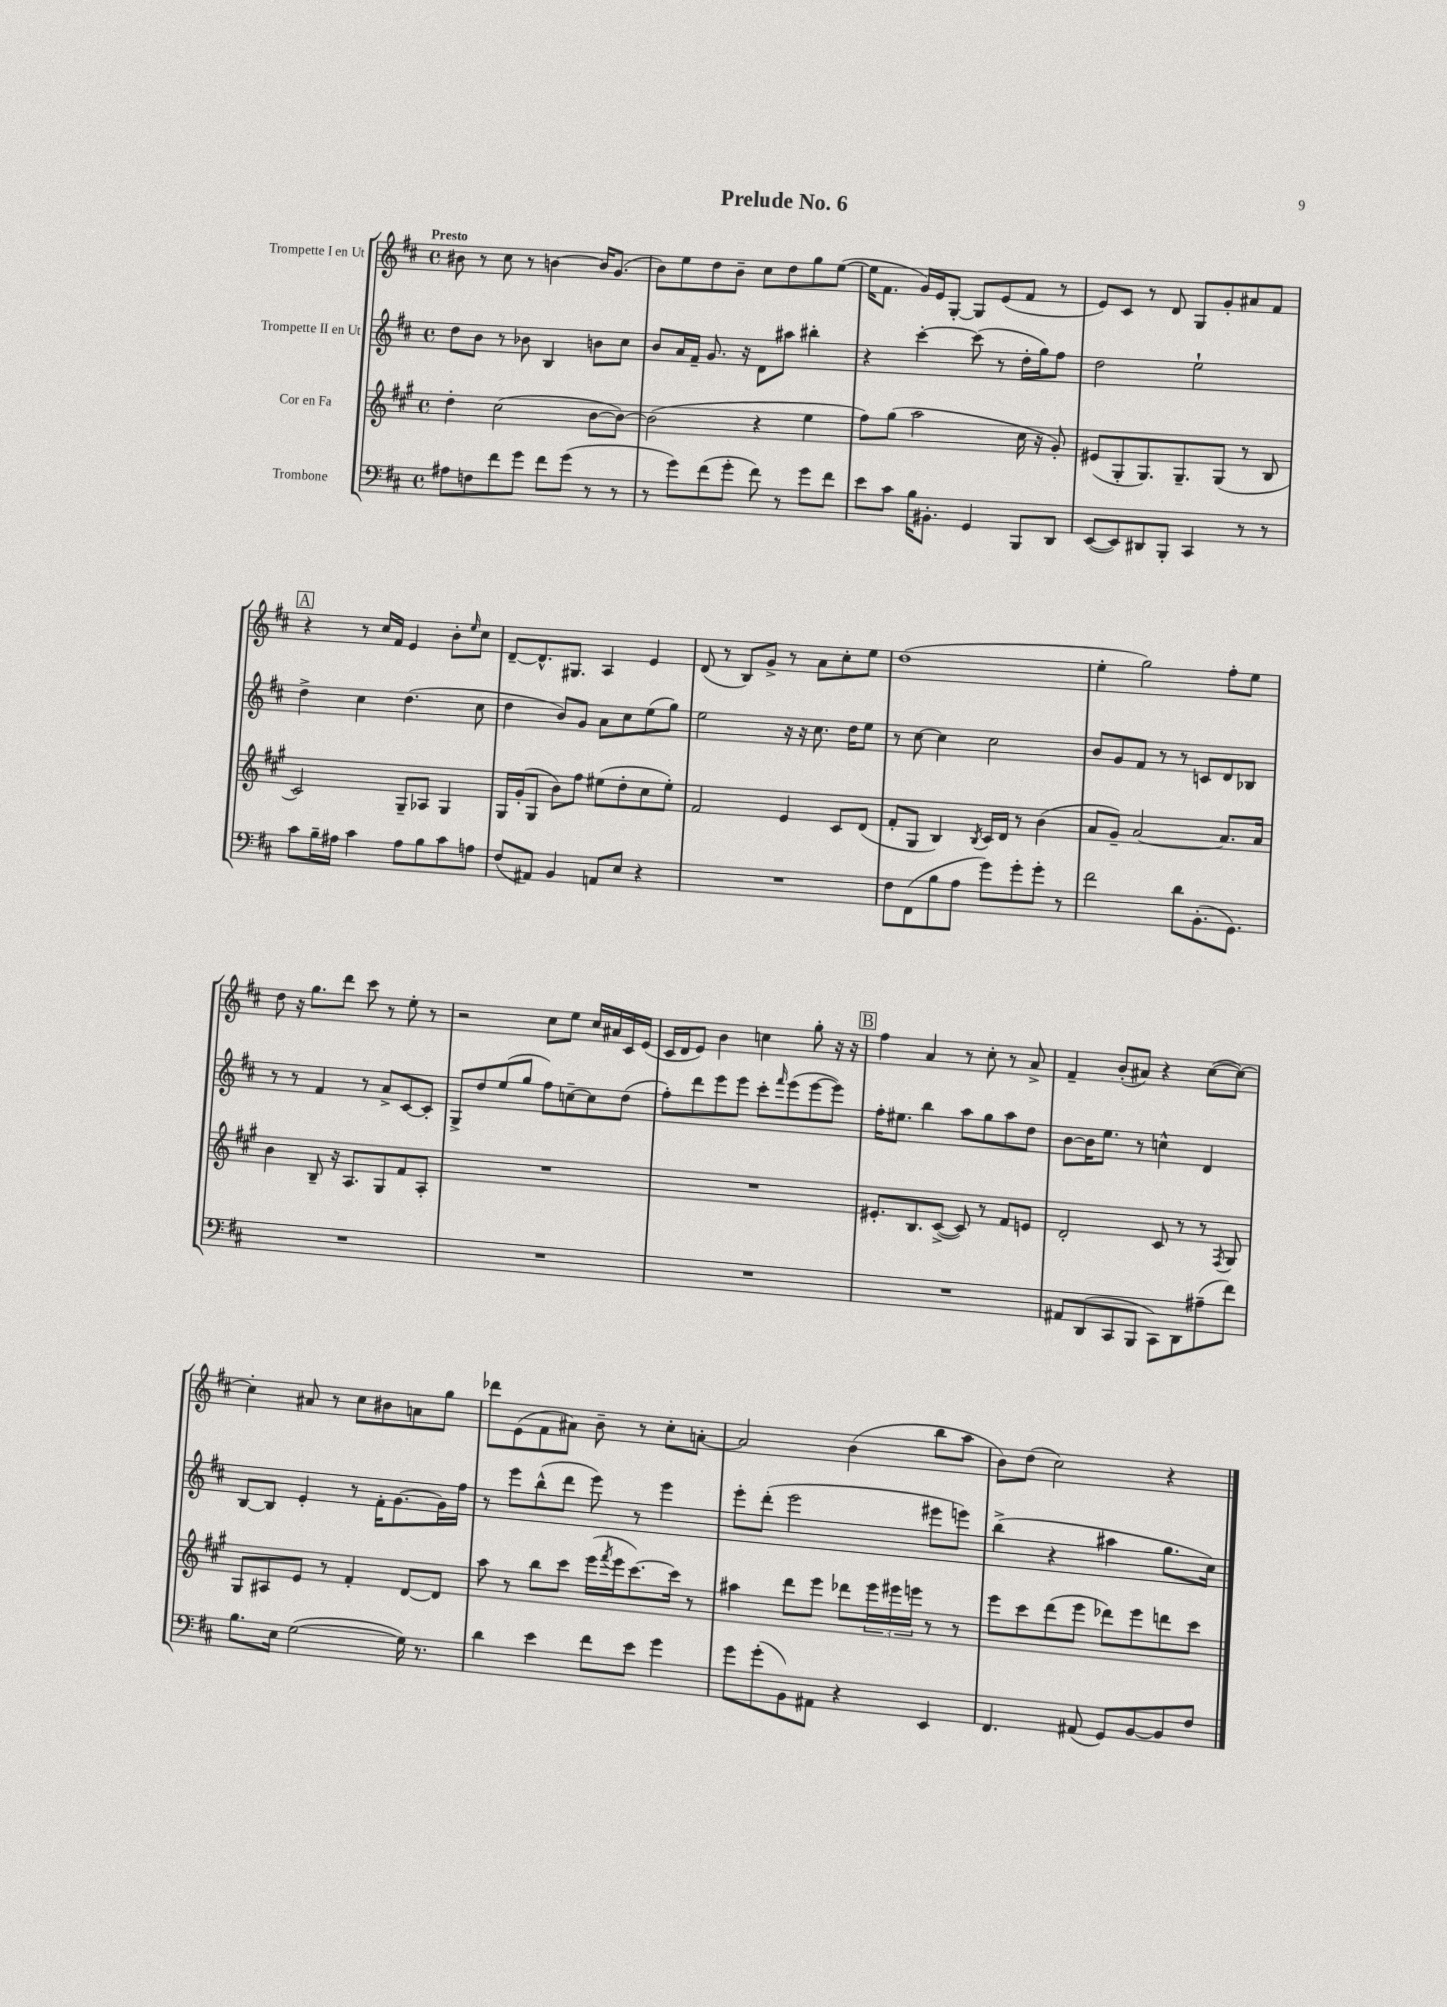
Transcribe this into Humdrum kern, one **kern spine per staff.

**kern	**kern	**kern	**kern
*part4	*part3	*part2	*part1
*staff4	*staff3	*staff2	*staff1
*I"Trombone	*I"Cor en Fa	*I"Trompette II en Ut	*I"Trompette I en Ut
*clefF4	*clefG2	*clefG2	*clefG2
*k[f#c#]	*k[f#c#g#]	*k[f#c#]	*k[f#c#]
*M4/4	*M4/4	*M4/4	*M4/4
*met(c)	*met(c)	*met(c)	*met(c)
=1	=1	=1	=1
!	!	!	!LO:TX:a:B:t=Presto
8A#X\L	4dd'\	8dd\L	8b#X\
8Fn\	.	8b\J	8r
8f#\	(2cc#\	8r	8cc#\
8g\J	.	8b-X\	8r
8f#\L	.	4B/	[4bn\
(8g\J	.	.	.
8r	[8b\L	8bn\L	16b/KL]
.	.	.	(8.g/J
8r	8b\J_)	8cc#\J	.
=2	=2	=2	=2
8r	(2b\]	8b/L	8b\L)
8g\L)	.	16a/L	8ee\
.	.	16f#~/JJ	.
(8f#\	.	8.g/	8dd\
8g'\J	.	.	8b~\J
.	.	16r	.
8f#\)	4r	8d\L	8cc#\L
8r	.	8aa#X\J	8dd\
8g\L	4ee\	4bb#X'\	8gg\
8f#\J	.	.	([8ee\J
=3	=3	=3	=3
8e\L	8ff#\L)	4r	16ee\KL]
.	.	.	8.f#\J
8c#\J	(8gg#\J	.	.
16B\KL	2aa\	[4ccc#'\	16g/LL)
8.BB#X'\J	.	.	16e/J
.	.	.	[8G'/J
4GG/	.	(8ccc#\]	8G/L]
.	.	8r	(8e/
8BBB/L	16cc#\	16dd'\LL	8f#/J
.	16r	16gg\J)	.
8DD/J	8g#'/)	8ff#\J	8r
=4	=4	=4	=4
([8EE/L	(8e#X/L	2dd\	8e/L)
8EE/])	8G#'/	.	8c#/J
8DD#X/	8.G#/)	.	8r
8BBB'/J	.	.	8d/
.	8.G#~/	.	.
4CC#/	.	2ee`\	8G/L
.	(8G#/J	.	8g'/
8r	8r	.	8a#X/
8r	8B/	.	8f#/J
!!LO:LB:g=z
!!LO:REH:place=s1:t=A
=5	=5	=5	=5
8c#\L	2c#/)	4dd^\	4r
16B~\L	.	.	.
16A#X\JJ	.	.	.
4c#\	.	4cc#\	8r
.	.	.	16cc#/LL
.	.	.	16f#/JJ
8A#\L	8G#~/L	(4.dd\	4e/
8B\	8A-X/J	.	.
8c#\	4G#/	.	8b'\L
.	.	.	16qqee/
8An\J	.	8cc#\	8cc#\J
=6	=6	=6	=6
(8F#/L	16G#/LL	4dd\	[8d~/L
.	(16g#'/J	.	.
8AA#X/J)	8G#/J	.	8.d^^/]
4BB/	8b\L)	8b/L)	.
.	.	.	8.G#X/J
.	8ff#\J	8g/J	.
8AAn/L	(8ee#X\L	8a\L	4A/
8E/J	8dd'\	8cc#\	.
4r	8cc#\	(8ee\	4e/
.	8ee#'\J)	8gg\J)	.
=7	=7	=7	=7
1r	2f#/	2ee\	(8d/
.	.	.	8r
.	.	.	8B/L)
.	.	.	8g^/J
.	4e/	16r	8r
.	.	16r	.
.	.	8.cc#\	8a\L
.	8c#/L	.	8cc#'\
.	.	16dd\KL	.
.	(8d/J	8ee\J	8ee\J
=8	=8	=8	=8
8F#\L	8f#'/L	8r	(1dd
(8FF#\	8G#/J	[8cc#\	.
8B\	4B/)	4cc#\]	.
8A\J	.	.	.
.	8qB/	.	.
8g\L)	16c#/LL	2cc#\	.
.	16d/JJ	.	.
8g'\	8r	.	.
8g'\J	(4b\	.	.
8r	.	.	.
=9	=9	=9	=9
2f#\	8a/L	8b/L	4ee'\
.	8g#~/J)	8g/	.
.	[2a/	8f#/J	2gg\)
.	.	8r	.
8d\L	.	8r	.
(8.BB'\	.	8cn/L	.
.	8.a/L]	8d/	8ff#'\L
8.GG\J)	.	.	.
.	.	8B-X/J	8ee\J
.	16a/Jk	.	.
!!LO:LB:g=z
=10	=10	=10	=10
1r	4b\	8r	8dd\
.	.	8r	16r
.	.	.	8.gg\L
.	8B~/	4f#/	.
.	16r	.	8ddd\J
.	8.A/L	.	.
.	.	8r	8ccc#\
.	8G#/	8a^/L	8r
.	8f#/	[8c#/	8ee'\
.	8A'/J	8c#'/J]	8r
=11	=11	=11	=11
1r	1r	8G^/L	2r
.	.	8dd/	.
.	.	(8ee/	.
.	.	8gg/J	.
.	.	8ff#\L)	8cc#\L
.	.	[8ccn~\	8ee\J
.	.	8cc\]	16cc#/LL
.	.	.	16a#X/
.	.	(8dd\J	16c#/
.	.	.	(16e/JJ
=12	=12	=12	=12
1r	1r	8ff#'\L)	16c#/LL
.	.	.	16d/J
.	.	8ddd\	8e/J)
.	.	8eee\	4b\
.	.	8eee\J	.
.	.	8ccc#'\L	4ccn\
.	.	16qqfff#/	.
.	.	(8eee\	.
.	.	[8eee\	8gg'\
.	.	8eee\J])	16r
.	.	.	16r
!!LO:REH:place=s1:t=B
=13	=13	=13	=13
1r	8.e#X'/L	16ff#'\KL	4ff#\
.	.	8.ee#X\J	.
.	8.B/	.	.
.	.	4bb\	4a/
.	([8c#^/J	.	.
.	8c#/])	8aa\L	8r
.	8r	8gg\	8cc#'\
.	8f#/L	8aa\	8r
.	8en/J	8dd\J	8a^/
=14	=14	=14	=14
8AA#X/L	2d'/	[8b\L	4f#~/
(8DD/	.	16b\K]	.
.	.	8.ee\J	.
8CC#/	.	.	(8b'/L
8BBB/J	.	8r	8a#X/J)
8CC#\L)	8c#/	4ccn^^\	4r
8DD\	8r	.	.
(8A#X~\	8r	4d/	([8cc#\L
.	8qF#/	.	.
8f#\J)	8G#/	.	8cc#\J_)
!!LO:LB:g=z
=15	=15	=15	=15
8.B\L	8G#/L	[8B/L	4cc#'\]
.	8A#X/	8B/J]	.
16E\Jk	.	.	.
([2G\	8e/J	4e'/	8a#X/
.	8r	.	8r
.	4f#'/	8r	8cc#\L
.	.	16f#'\KL	8b#X\
.	.	[8.g\	.
16G\])	[8d/L	.	8an\
8.r	.	.	.
.	8d/J]	16g\L]	8gg\J
.	.	16ff#\JJ	.
=16	=16	=16	=16
4d\	8aa\	8r	8ddd-X\L
.	8r	8eee\L	(8e\
4e\	8bb\L	(8bb^^\	8f#\
.	8ccc#\J	8ddd\J	8a#X\J)
8f#\L	(16eee\LL	8eee\)	8b~\
.	8qfff#/	.	.
.	16eee\J	.	.
8e\J	[8.ccc#\)	8r	8r
4g\	.	4eee\	8cc#'\L
.	16ccc#\Jk]	.	.
.	8r	.	[8an'\J
=17	=17	=17	=17
8g\L	4aa#X\	8eee'\L	2a/]
(8g'\	.	(8ddd'\J	.
8BB\)	8ddd\L	2eee\	.
8AA#X\J	8eee\J	.	.
4r	8ddd-X\L	.	(4b\
.	24eee\L	.	.
.	24eee#X\	.	.
.	24eeen\JJ	.	.
4EE/	8r	8eee#X\L	8bb\L
.	8r	8eeen\J)	8aa\J
=18	=18	=18	=18
4.FF#/	8eee\L	(4bb^\	8b\L)
.	8ccc#\	.	(8dd\J
.	(8ddd\	4r	2cc#\)
(8AA#X/	8eee\J	.	.
8GG/L)	8ddd-X\L)	4aa#X\	.
[8BB/	8eee\	.	.
8BB/]	8dddn\	8.gg\L	4r
8F#/J	8ccc#\J	.	.
.	.	16cc#\Jk)	.
==	==	==	==
*-	*-	*-	*-
